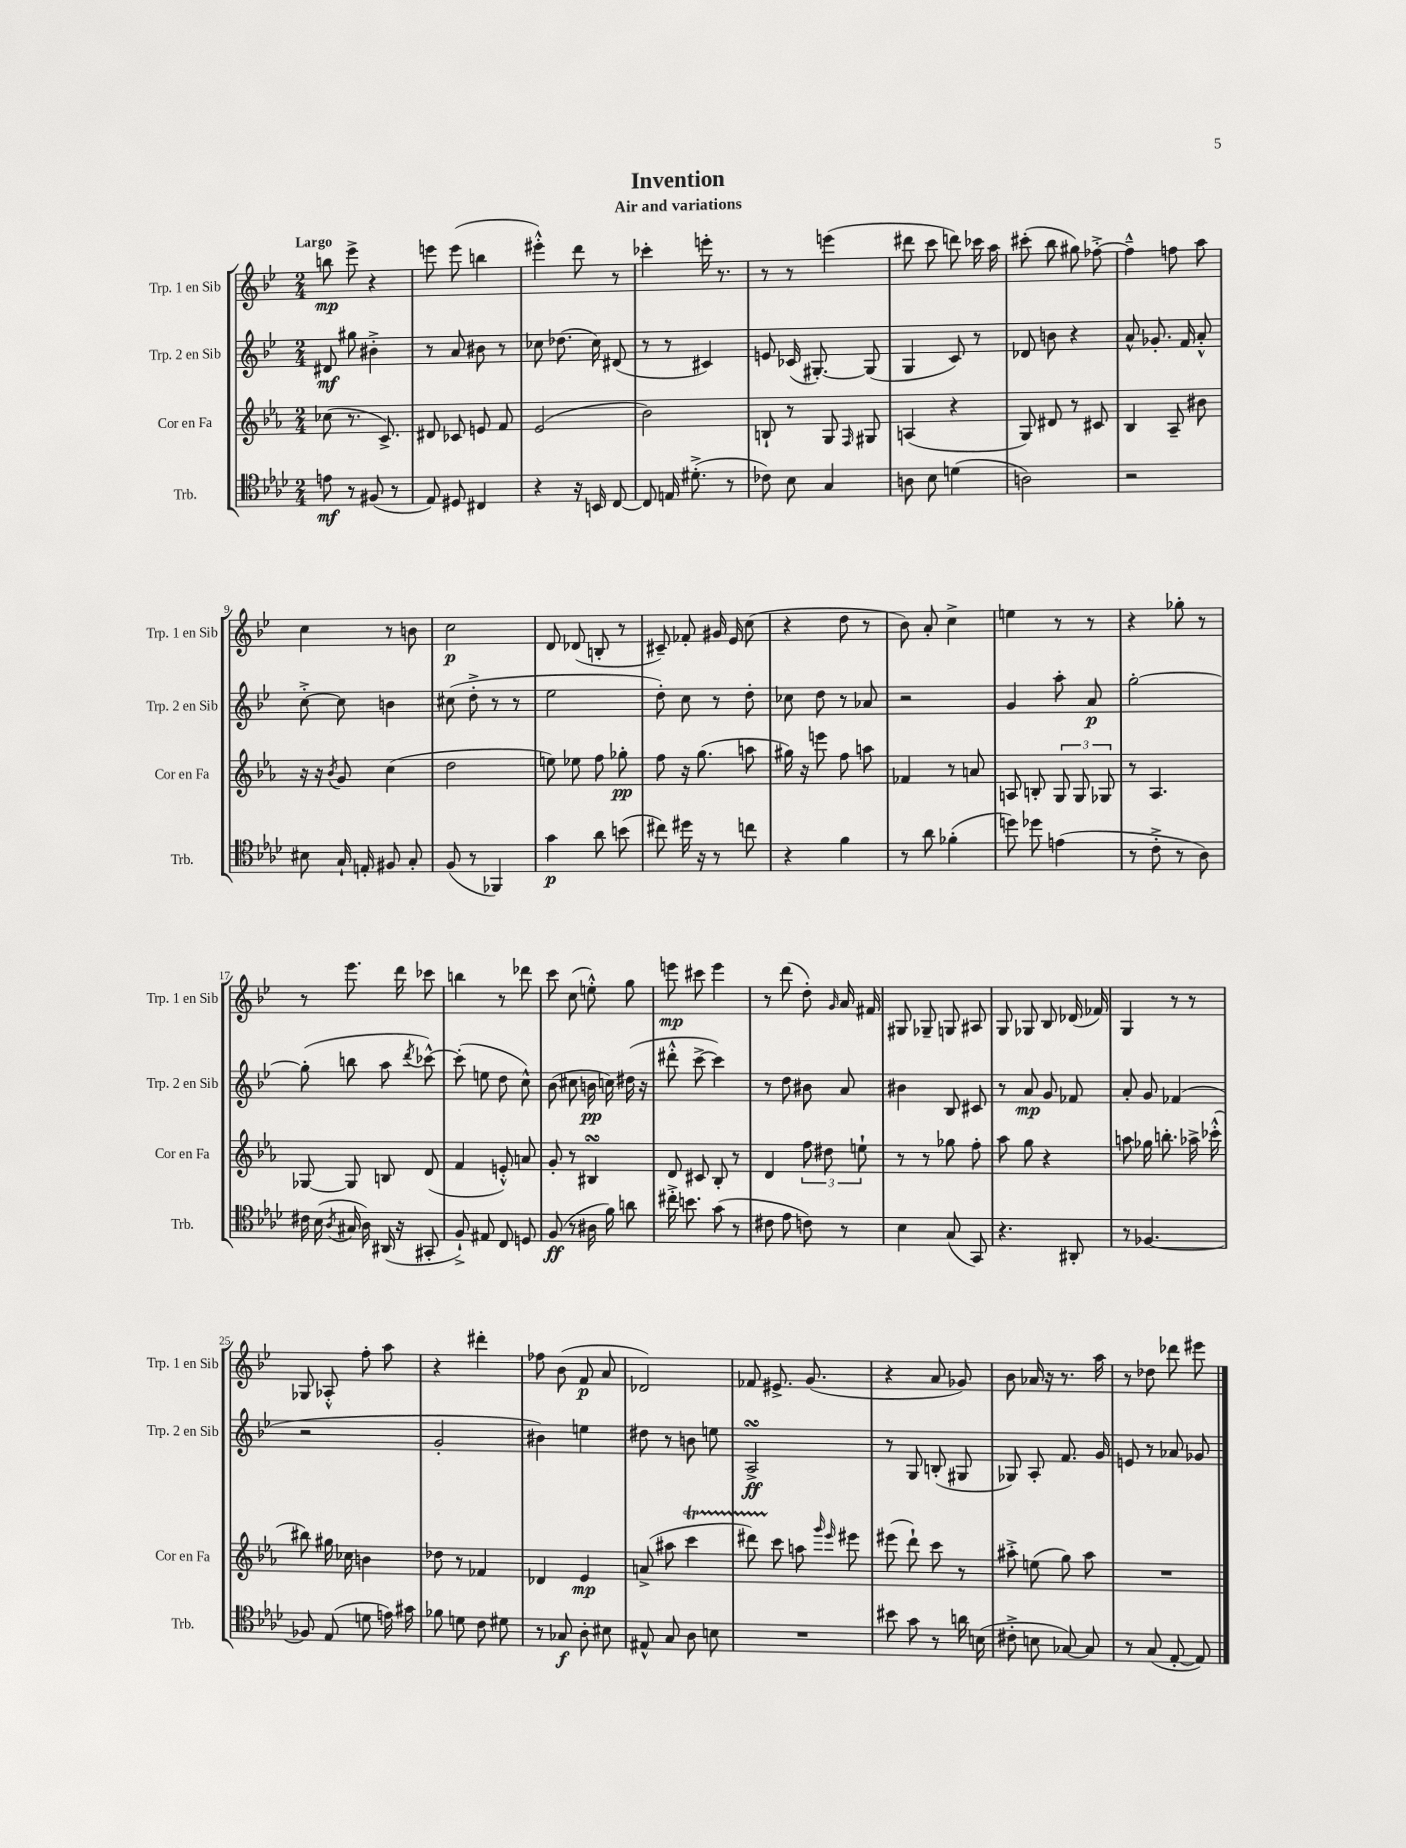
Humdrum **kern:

**kern	**dynam	**kern	**dynam	**kern	**dynam	**kern	**dynam
*part4	*part4	*part3	*part3	*part2	*part2	*part1	*part1
*staff4	*staff4	*staff3	*staff3	*staff2	*staff2	*staff1	*staff1
*I"Trb.	*	*I"Cor en Fa	*	*I"Trp. 2 en Sib	*	*I"Trp. 1 en Sib	*
*I'Trb.	*	*I'Cor en Fa	*	*I'Trp. 2 en Sib	*	*I'Trp. 1 en Sib	*
*clefC4	*	*clefG2	*	*clefG2	*	*clefG2	*
*k[b-e-a-d-]	*	*k[b-e-a-]	*	*k[b-e-]	*	*k[b-e-]	*
*M2/4	*	*M2/4	*	*M2/4	*	*M2/4	*
=1	=1	=1	=1	=1	=1	=1	=1
!	!	!	!	!	!	!LO:TX:a:B:t=Largo	!
8en\	mf	(8cc-X\	.	8d#X/	mf	8bbn\	mp
8r	.	8.r	.	8gg#X\	.	8eee-^\	.
(8F#X/	.	.	.	4b#X'^\	.	4r	.
.	.	8.c^/)	.	.	.	.	.
8r	.	.	.	.	.	.	.
=2	=2	=2	=2	=2	=2	=2	=2
8E-/)	.	8d#X/	.	8r	.	8eeen\	.
8D#X/	.	8c-X/	.	8a/	.	(8eee\	.
4C#X/	.	8en/	.	8b#X\	.	4bbn\	.
.	.	8f/	.	8r	.	.	.
=3	=3	=3	=3	=3	=3	=3	=3
4r	.	(2e-/	.	8cc-X\	.	4eee#X'^^\)	.
.	.	.	.	(8.dd-X\	.	.	.
16r	.	.	.	.	.	8ddd\	.
16BBn/	.	.	.	16cc-\)	.	.	.
[8C/	.	.	.	(8d#X/	.	8r	.
=4	=4	=4	=4	=4	=4	=4	=4
8C/]	.	2b-\)	.	8r	.	4ccc-X'\	.
16En/	.	.	.	8r	.	.	.
(8.d#X'^\	.	.	.	.	.	.	.
.	.	.	.	4c#X/)	.	16eeen'\	.
.	.	.	.	.	.	8.r	.
8r	.	.	.	.	.	.	.
=5	=5	=5	=5	=5	=5	=5	=5
8c-X\)	.	8Bn`/	.	8en/	.	8r	.
8B-\	.	8r	.	(16c-X/	.	8r	.
.	.	.	.	[8.G#X'/)	.	.	.
4G/	.	8G/	.	.	.	(4eeen\	.
.	.	16qqF/	.	.	.	.	.
.	.	8G#X/	.	(8G#/]	.	.	.
=6	=6	=6	=6	=6	=6	=6	=6
8An\	.	(4An/	.	4G/	.	8ddd#X\	.
8B-\	.	.	.	.	.	8ccc\	.
(4dn\	.	4r	.	8c/)	.	8dddn\)	.
.	.	.	.	8r	.	16ccc-X\	.
.	.	.	.	.	.	16aa\	.
=7	=7	=7	=7	=7	=7	=7	=7
2An\)	.	8G/)	.	8d-X/	.	(8ccc#X'\	.
.	.	8d#X/	.	8bn\	.	8bb-\	.
.	.	8r	.	4r	.	8gg#X\)	.
.	.	8c#X/	.	.	.	[8ff-X'^\	.
=8	=8	=8	=8	=8	=8	=8	=8
2r	.	4B-/	.	8a^^/	.	4ff-~^^\]	.
.	.	.	.	8.g-X'/	.	.	.
.	.	8A-~/	.	.	.	8ffn\	.
.	.	.	.	16f/	.	.	.
.	.	8b#X\	.	8a'^^/	.	8aa\	.
!!LO:LB:g=z
=9	=9	=9	=9	=9	=9	=9	=9
8B#X\	.	16r	.	[8cc'^\	.	4cc\	.
.	.	16r	.	.	.	.	.
.	.	8qb-/	.	.	.	.	.
16G`/	.	8g/	.	8cc\]	.	.	.
16En'/	.	.	.	.	.	.	.
8F#X/	.	(4cc\	.	4bn\	.	8r	.
8G'/	.	.	.	.	.	8bn\	.
=10	=10	=10	=10	=10	=10	=10	=10
(8F/	.	2dd\	.	(8cc#X\	.	2cc\	p
8r	.	.	.	8dd'^\	.	.	.
4FF-X/)	.	.	.	8r	.	.	.
.	.	.	.	8r	.	.	.
=11	=11	=11	=11	=11	=11	=11	=11
4g\	p	8een\)	.	2ee-\	.	8d/	.
.	.	8ee-X\	.	.	.	(8d-X/	.
8a-\	.	8ff\	.	.	.	8Bn'/	.
(8bn\	.	8gg-X'\	pp	.	.	8r	.
=12	=12	=12	=12	=12	=12	=12	=12
8cc#X\)	.	8ff\	.	8dd'\)	.	8c#X~/)	.
16dd#X\	.	16r	.	8cc\	.	8f-X'/	.
16r	.	(8.gg\	.	.	.	.	.
8r	.	.	.	8r	.	16g#X/	.
.	.	.	.	.	.	16e-/	.
8ccn\	.	8aan\	.	8dd'\	.	(8cc\	.
=13	=13	=13	=13	=13	=13	=13	=13
4r	.	16gg#X\)	.	8cc-X\	.	4r	.
.	.	16r	.	.	.	.	.
.	.	8eeen\	.	8dd\	.	.	.
4f\	.	8ff\	.	8r	.	8dd\	.
.	.	8aan\	.	8a-X/	.	8r	.
=14	=14	=14	=14	=14	=14	=14	=14
8r	.	4f-X/	.	2r	.	8b-\)	.
8a-\	.	.	.	.	.	8a'/	.
(4f-X'\	.	8r	.	.	.	4cc^\	.
.	.	8an/	.	.	.	.	.
=15	=15	=15	=15	=15	=15	=15	=15
8ddn\)	.	8An/	.	4g/	.	4een\	.
8dd-X\	.	8Bn'/	.	.	.	.	.
(4en\	.	12G/	.	8aa'\	.	8r	.
.	.	12G/	.	.	.	.	.
.	.	.	.	8a/	p	8r	.
.	.	12G-X/	.	.	.	.	.
=16	=16	=16	=16	=16	=16	=16	=16
8r	.	8r	.	[2gg'\	.	4r	.
8c'^\	.	4.A-/	.	.	.	.	.
8r	.	.	.	.	.	8gg-X'\	.
8A-\)	.	.	.	.	.	8r	.
!!LO:LB:g=z
=17	=17	=17	=17	=17	=17	=17	=17
16c#X\	.	[8G-X/	.	(8gg'\]	.	8r	.
(16B-\	.	.	.	.	.	.	.
8qA-/	.	.	.	.	.	.	.
16G#X/	.	8G-/]	.	8bbn\	.	8.eee-\	.
16A-\)	.	.	.	.	.	.	.
(16AA#X/	.	8Bn/	.	8aa\	.	.	.
16r	.	.	.	.	.	16ddd\	.
.	.	.	.	8qddd/	.	.	.
8GG#X'/	.	(8d/	.	[8ccc-X^^\)	.	8ccc-X\	.
=18	=18	=18	=18	=18	=18	=18	=18
8F`^/)	.	4f/	.	(8ccc-'\]	.	4bbn\	.
8E#X/	.	.	.	8een\	.	.	.
8C/	.	8en'^^/)	.	8dd\	.	8r	.
8Dn/	.	8an/	.	8cc^^\)	.	8ddd-X\	.
=19	=19	=19	=19	=19	=19	=19	=19
(8F/	ff	8g'/	.	(8b-\	.	8ccc\	.
8r	.	8r	.	8cc#X\	.	(8cc\	.
16A#X\	.	4B#XsSsS/	.	16bn\	pp	8een'^^\)	.
16f\)	.	.	.	16ccn\)	.	.	.
8an\	.	.	.	(16dd#X\	.	8gg\	.
.	.	.	.	16r	.	.	.
=20	=20	=20	=20	=20	=20	=20	=20
16cc#X'^\	.	8d/	.	8ddd#X'^^\	.	8eeen\	mp
8.bn\	.	.	.	.	.	.	.
.	.	8c#X/	.	[8ccc^\	.	8ccc#X\	.
(8g\	.	8B-'/	.	4ccc\])	.	4eee\	.
8r	.	8r	.	.	.	.	.
=21	=21	=21	=21	=21	=21	=21	=21
8c#X\	.	4d/	.	8r	.	8r	.
8e-\	.	.	.	8dd\	.	(8ddd\	.
8cn\)	.	12ff\	.	8b#X\	.	8dd'\)	.
.	.	12dd#X\	.	.	.	.	.
.	.	.	.	.	.	16qqg/	.
8r	.	.	.	8a/	.	16a/	.
.	.	12een`\	.	.	.	.	.
.	.	.	.	.	.	16f#X/	.
=22	=22	=22	=22	=22	=22	=22	=22
4B-\	.	8r	.	4b#X\	.	8G#X/	.
.	.	8r	.	.	.	8G-X~/	.
(8G/	.	8gg-X\	.	8B-/	.	8Gn/	.
8GG/)	.	8ff'\	.	8c#X/	.	8A#X/	.
=23	=23	=23	=23	=23	=23	=23	=23
4.r	.	8aa-\	.	8r	.	8G/	.
.	.	8gg\	.	8a/	mp	8G-X/	.
.	.	4r	.	8g/	.	8B-/	.
8AA#X'/	.	.	.	8f-X/	.	(16d-X/	.
.	.	.	.	.	.	16f-X/)	.
=24	=24	=24	=24	=24	=24	=24	=24
8r	.	8aan\	.	8a'/	.	4G/	.
[4.F-X/	.	16gg-X\	.	8g/	.	.	.
.	.	8.bbn'\	.	.	.	.	.
.	.	.	.	(4f-X/	.	8r	.
.	.	16aa-X^\	.	.	.	8r	.
.	.	(16ccc-X'^^\	.	.	.	.	.
!!LO:LB:g=z
=25	=25	=25	=25	=25	=25	=25	=25
8F-X/]	.	8bb#X\)	.	2r	.	8G-X/	.
(8E-/	.	16gg#X\	.	.	.	8A-X'^^/	.
.	.	16cc-X\	.	.	.	.	.
8dn\	.	4bn\	.	.	.	8ff'\	.
16en\)	.	.	.	.	.	8aa\	.
16g#X\	.	.	.	.	.	.	.
=26	=26	=26	=26	=26	=26	=26	=26
8f-X\	.	8dd-X\	.	2g'/	.	4r	.
8dn\	.	8r	.	.	.	.	.
8c\	.	4f-X/	.	.	.	4ddd#X'\	.
8d#X\	.	.	.	.	.	.	.
=27	=27	=27	=27	=27	=27	=27	=27
8r	.	4d-X/	.	4b#X\)	.	8ff-X\	.
8G-X/	f	.	.	.	.	(8b-\	.
8A-'\	.	4e-/	mp	4een\	.	8f/	p
8B#X\	.	.	.	.	.	8a/	.
=28	=28	=28	=28	=28	=28	=28	=28
8E#X^^/	.	(8an^/	.	8dd#X\	.	2d-X/)	.
8G/	.	8aa#X\	.	8r	.	.	.
8A-\	.	4cccT\	.	8bn\	.	.	.
8Bn\	.	.	.	8een\	.	.	.
=29	=29	=29	=29	=29	=29	=29	=29
2r	.	8ddd#XTTT\)	.	2AsSsS^/	ff	8f-X/	.
.	.	8ccc\	.	.	.	8.e#X^/	.
.	.	8aan\	.	.	.	.	.
.	.	.	.	.	.	(8.g/	.
.	.	16qqggg/	.	.	.	.	.
.	.	16qqeee-/	.	.	.	.	.
.	.	8eee#X\	.	.	.	.	.
=30	=30	=30	=30	=30	=30	=30	=30
8b#X\	.	(8eee#X\	.	8r	.	4r	.
8g\	.	8ddd`\)	.	8G/	.	.	.
8r	.	8ccc\	.	(8Bn'/	.	8a/	.
16an\	.	8r	.	8G#X/	.	8g-X/)	.
(16Bn\	.	.	.	.	.	.	.
=31	=31	=31	=31	=31	=31	=31	=31
8c#X'^\	.	8aa#X'^\	.	8G-X/)	.	8b-\	.
8Bn\	.	(8een\	.	8A'/	.	16a-X/	.
.	.	.	.	.	.	16r	.
[8G-X/)	.	8gg\)	.	8.f/	.	8.r	.
8G-/]	.	8aa#\	.	.	.	.	.
.	.	.	.	16g/	.	16aa\	.
=32	=32	=32	=32	=32	=32	=32	=32
8r	.	2r	.	8en/	.	8r	.
(8G/	.	.	.	8r	.	8dd-X\	.
[8E-'/	.	.	.	8a-X/	.	8ddd-X\	.
8E-/])	.	.	.	8g-X/	.	8eee#X\	.
==	==	==	==	==	==	==	==
*-	*-	*-	*-	*-	*-	*-	*-
